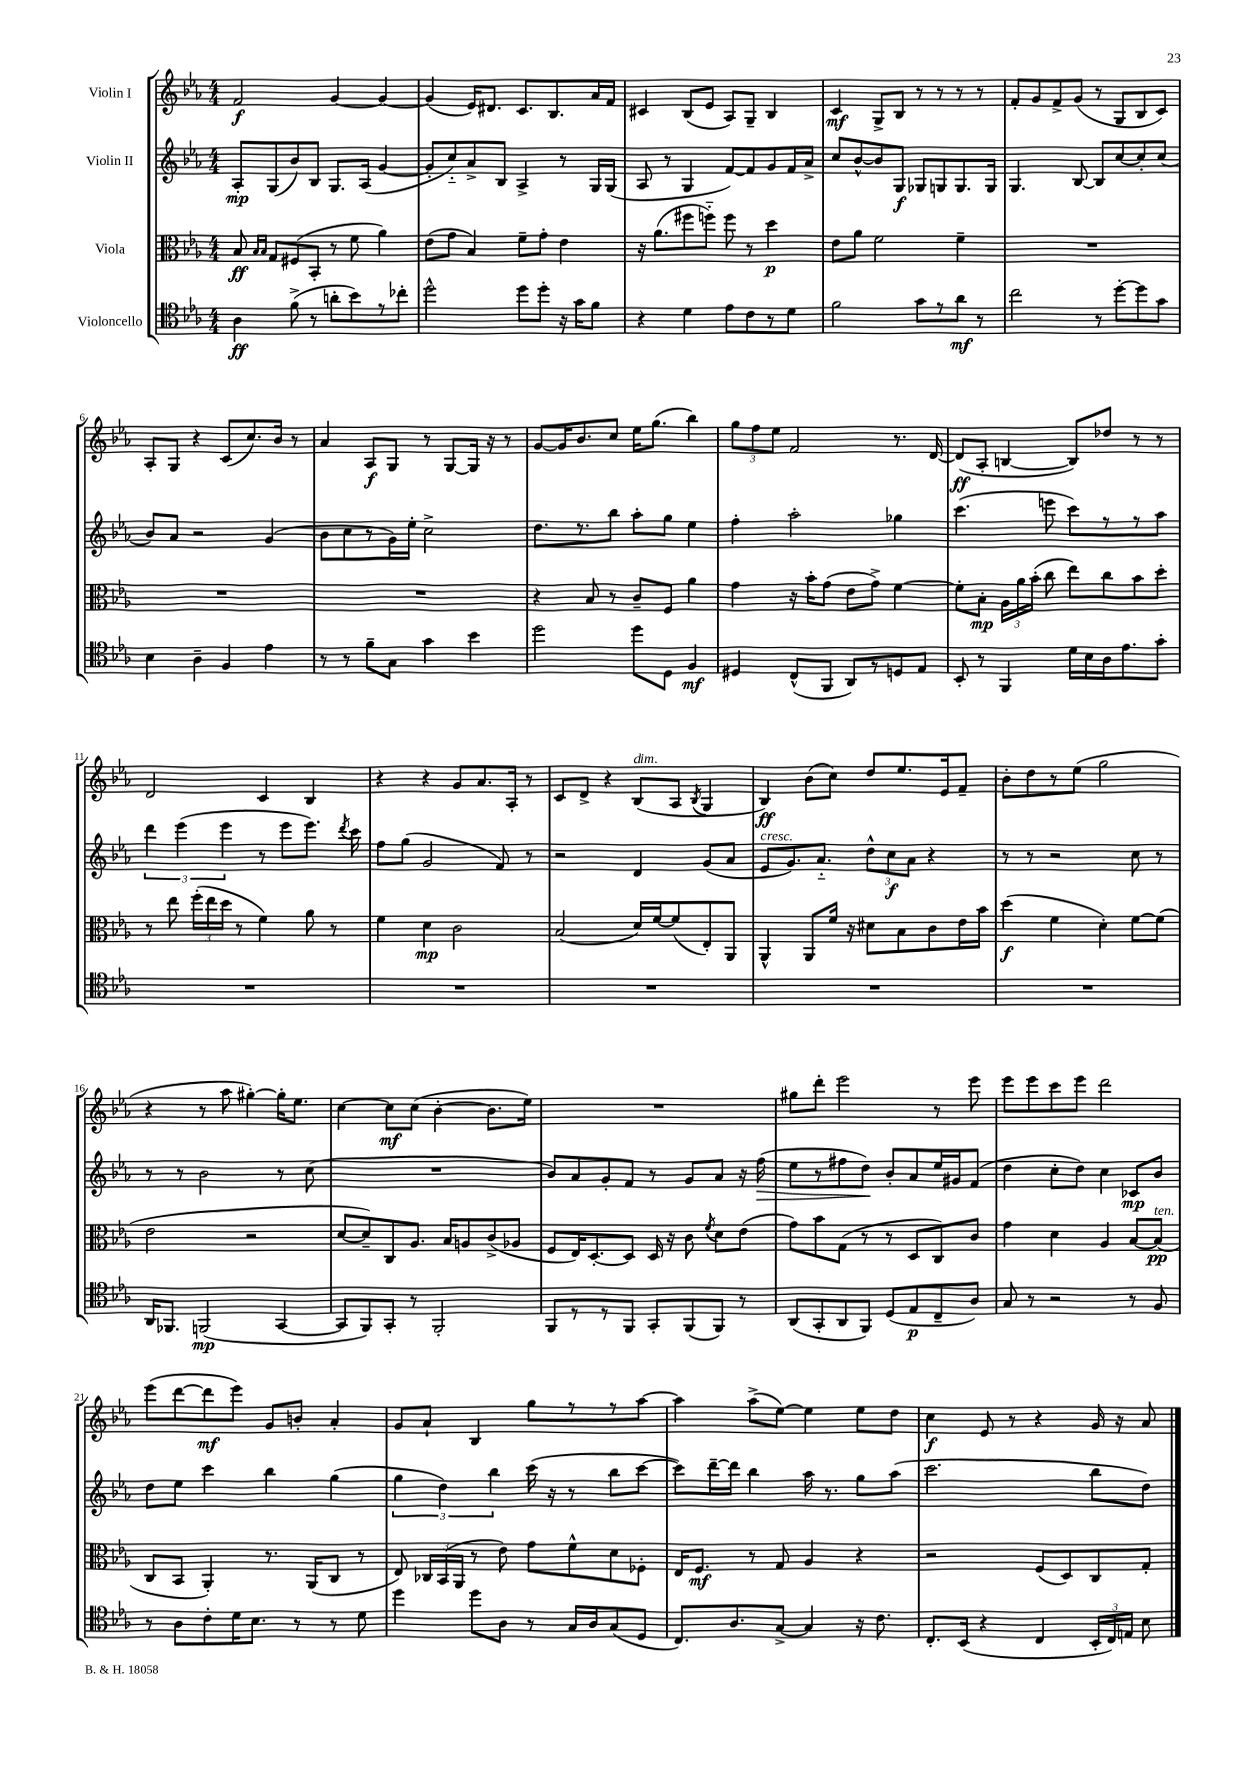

**kern	**dynam	**kern	**dynam	**kern	**dynam	**kern	**dynam
*part4	*part4	*part3	*part3	*part2	*part2	*part1	*part1
*staff4	*staff4	*staff3	*staff3	*staff2	*staff2	*staff1	*staff1
*I"Violoncello	*	*I"Viola	*	*I"Violin II	*	*I"Violin I	*
*clefC4	*	*clefC3	*	*clefG2	*	*clefG2	*
*k[b-e-a-]	*	*k[b-e-a-]	*	*k[b-e-a-]	*	*k[b-e-a-]	*
*M4/4	*	*M4/4	*	*M4/4	*	*M4/4	*
=1	=1	=1	=1	=1	=1	=1	=1
4A-\	ff	8B-/	ff	8A-'/L	mp	2f/	f
.	.	16qqB-/LL	.	.	.	.	.
.	.	16qqB-/JJ	.	.	.	.	.
.	.	8G/L	.	(8G/	.	.	.
(8f^\	.	(8F#X/	.	8b-/)	.	.	.
8r	.	8BB-'/J	.	8B-/J	.	.	.
8an'\L	.	8r	.	8.G/L	.	[4g/	.
8b-\)	.	8f\	.	.	.	.	.
.	.	.	.	(16A-/Jk	.	.	.
8r	.	4a-\)	.	[4g/	.	4g/_	.
8cc-X'\J	.	.	.	.	.	.	.
=2	=2	=2	=2	=2	=2	=2	=2
2dd^^\	.	(8e-\L	.	8g'/L]	.	(4g/]	.
.	.	8g\J	.	8cc/)	.	.	.
.	.	4B-/)	.	8a-^/	.	16e-/KL)	.
.	.	.	.	.	.	8.d#X/J	.
.	.	.	.	8B-/J	.	.	.
8dd\L	.	8f~\L	.	4A-^/	.	8.c/L	.
8dd'\J	.	8g'\J	.	.	.	.	.
.	.	.	.	.	.	8.B-/	.
16r	.	4e-\	.	8r	.	.	.
16g\KL	.	.	.	.	.	.	.
8f\J	.	.	.	16G/LL	.	16a-/L	.
.	.	.	.	(16G/JJ	.	16f/JJ	.
=3	=3	=3	=3	=3	=3	=3	=3
4r	.	16r	.	8A-/	.	4c#X/	.
.	.	(8.a-\L	.	.	.	.	.
.	.	.	.	8r	.	.	.
4d\	.	8ff#X\	.	4G/	.	(8B-/L	.
.	.	8ffn\J)	.	.	.	8e-/J	.
8e-\L	.	8ff\	.	[8f/L)	.	8A-/L)	.
8c\	.	8r	.	8f/]	.	8G~/J	.
8r	.	4dd\	p	8g/	.	4B-/	.
8d\J	.	.	.	16f/L	.	.	.
.	.	.	.	16a-^/JJ	.	.	.
=4	=4	=4	=4	=4	=4	=4	=4
2f\	.	8e-\L	.	8cc/L	.	4c/	mf
.	.	8a-\J	.	[8b-^^/	.	.	.
.	.	2f\	.	8b-/]	.	8G^/L	.
.	.	.	.	8G/J	f	8B-/J	.
8g\L	.	.	.	8G-X/L	.	8r	.
8r	.	.	.	8Gn/	.	8r	.
8a-\J	mf	4f~\	.	8.G/	.	8r	.
8r	.	.	.	.	.	8r	.
.	.	.	.	16G/Jk	.	.	.
=5	=5	=5	=5	=5	=5	=5	=5
2cc\	.	1r	.	4.G/	.	8f'/L	.
.	.	.	.	.	.	8g/	.
.	.	.	.	.	.	8f^/	.
.	.	.	.	[8B-/	.	(8g/J	.
8r	.	.	.	8B-/L]	.	8r	.
[8dd'\L	.	.	.	[8cc/	.	8G/L	.
8dd\]	.	.	.	8cc'/]	.	8B-/	.
8g\J	.	.	.	(8cc/J	.	8c/J)	.
!!LO:LB:g=z
=6	=6	=6	=6	=6	=6	=6	=6
4B-\	.	1r	.	8b-/L)	.	8A-'/L	.
.	.	.	.	8a-/J	.	8G/J	.
4A-~\	.	.	.	2r	.	4r	.
4F/	.	.	.	.	.	(8c/L	.
.	.	.	.	.	.	8.cc/)	.
4e-\	.	.	.	(4g/	.	.	.
.	.	.	.	.	.	16b-/Jk	.
.	.	.	.	.	.	8r	.
=7	=7	=7	=7	=7	=7	=7	=7
8r	.	1r	.	8b-\L	.	4a-/	.
8r	.	.	.	8cc\	.	.	.
8f~\L	.	.	.	8r	.	8A-/L	f
8G\J	.	.	.	16g\L)	.	8G/J	.
.	.	.	.	16ee-'\JJ	.	.	.
4g\	.	.	.	2cc^\	.	8r	.
.	.	.	.	.	.	[8G/L	.
4b-\	.	.	.	.	.	16G/Jk]	.
.	.	.	.	.	.	16r	.
.	.	.	.	.	.	8r	.
=8	=8	=8	=8	=8	=8	=8	=8
2dd\	.	4r	.	8.dd\L	.	[8g/L	.
.	.	.	.	.	.	16g/K]	.
.	.	.	.	8.r	.	8.b-/	.
.	.	8B-/	.	.	.	.	.
.	.	8r	.	8bb-\J	.	8cc/J	.
8dd\L	.	8c~/L	.	8aa-'\L	.	16ee-\KL	.
.	.	.	.	.	.	(8.gg\J	.
8D\J	.	8F/J	.	8gg\J	.	.	.
4F/	mf	4a-\	.	4ee-\	.	4bb-\)	.
=9	=9	=9	=9	=9	=9	=9	=9
4D#X/	.	4g\	.	4ff'\	.	12gg\L	.
.	.	.	.	.	.	12ff\	.
.	.	.	.	.	.	12ee-\J	.
(8C^^/L	.	16r	.	2aa-'\	.	2f/	.
.	.	16b-'\KL	.	.	.	.	.
8FF/J	.	(8g\J	.	.	.	.	.
8AA-/L)	.	8e-\L	.	.	.	.	.
8r	.	8g^\J)	.	.	.	.	.
8Dn/	.	[4f\	.	4gg-X\	.	8.r	.
8E-/J	.	.	.	.	.	.	.
.	.	.	.	.	.	[16d/	.
=10	=10	=10	=10	=10	=10	=10	=10
8BB-'/	.	8f'\L]	.	(4.ccc\	.	(8d/L]	ff
8r	.	8B-'\J	mp	.	.	8A-'/J	.
4FF/	.	24A-\LL	.	.	.	[4Bn/	.
.	.	24a-\	.	.	.	.	.
.	.	(24b-'\JJ	.	.	.	.	.
.	.	8cc\	.	8eeen\	.	.	.
16d\LL	.	8ee-\L)	.	8ccc\L)	.	8B/L])	.
16B-\	.	.	.	.	.	.	.
16A-\J	.	8cc\	.	8r	.	8dd-X/J	.
8.e-\	.	.	.	.	.	.	.
.	.	8b-\	.	8r	.	8r	.
8g'\J	.	8dd'\J	.	8aa-\J	.	8r	.
!!LO:LB:g=z
=11	=11	=11	=11	=11	=11	=11	=11
1r	.	8r	.	6ddd\	.	2d/	.
.	.	8ee-\	.	.	.	.	.
.	.	.	.	(6eee-\	.	.	.
.	.	(24ff'\LL	.	.	.	.	.
.	.	24ee-\	.	.	.	.	.
.	.	24dd\JJ	.	6eee-\	.	.	.
.	.	8r	.	.	.	.	.
.	.	4f\)	.	8r	.	4c/	.
.	.	.	.	8eee-\L	.	.	.
.	.	8a-\	.	8.eee-\J)	.	4B-/	.
.	.	8r	.	.	.	.	.
.	.	.	.	8qddd/	.	.	.
.	.	.	.	16ccc\	.	.	.
=12	=12	=12	=12	=12	=12	=12	=12
1r	.	4f\	.	8ff\L	.	4r	.
.	.	.	.	(8gg\J	.	.	.
.	.	4d\	mp	2g/	.	4r	.
.	.	2c\	.	.	.	8g/L	.
.	.	.	.	.	.	8.a-/	.
.	.	.	.	8f/)	.	.	.
.	.	.	.	.	.	16A-'/Jk	.
.	.	.	.	8r	.	8r	.
=13	=13	=13	=13	=13	=13	=13	=13
1r	.	(2B-/	.	2r	.	8c/L	.
.	.	.	.	.	.	8d^/J	.
.	.	.	.	.	.	4r	.
!	!	!	!	!	!	!LO:TX:a:i:t=dim.	!
.	.	16d/LL)	.	4d/	.	(8B-/L	.
.	.	[16f/J	.	.	.	.	.
.	.	(8f/]	.	.	.	8A-/J	.
.	.	.	.	.	.	8qB-/	.
.	.	8E-'/)	.	(8g/L	.	4G/	.
.	.	8AA-/J	.	8a-/J	.	.	.
=14	=14	=14	=14	=14	=14	=14	=14
!	!	!	!	!LO:TX:a:i:t=cresc.	!	!	!
1r	.	4AA-^^/	.	8e-/L	.	4B-/)	ff
.	.	.	.	8.g/)	.	.	.
.	.	8AA-/L	.	.	.	(8b-\L	.
.	.	.	.	8.a-/J	.	.	.
.	.	16f/Jk	.	.	.	8cc\J)	.
.	.	16r	.	.	.	.	.
.	.	8d#X\L	.	12dd^^\L	.	8dd/L	.
.	.	.	.	12cc\	f	.	.
.	.	8B-\	.	.	.	8.ee-/	.
.	.	.	.	12a-\J	.	.	.
.	.	8c\	.	4r	.	.	.
.	.	.	.	.	.	16e-/k	.
.	.	16e-\L	.	.	.	8f~/J	.
.	.	16b-\JJ	.	.	.	.	.
=15	=15	=15	=15	=15	=15	=15	=15
1r	.	(4dd\	f	8r	.	8b-'\L	.
.	.	.	.	8r	.	8dd\	.
.	.	4f\	.	2r	.	8r	.
.	.	.	.	.	.	(8ee-\J	.
.	.	4d'\)	.	.	.	2gg\	.
.	.	[8f\L	.	8cc\	.	.	.
.	.	(8f\J]	.	8r	.	.	.
!!LO:LB:g=z
=16	=16	=16	=16	=16	=16	=16	=16
16AA-/KL	.	2e-\	.	8r	.	4r	.
8.FF-X/J	.	.	.	.	.	.	.
.	.	.	.	8r	.	.	.
(2FFn/	mp	.	.	2b-\	.	8r	.
.	.	.	.	.	.	8aa-\	.
.	.	2r	.	.	.	[4gg#X'\)	.
[4GG/	.	.	.	8r	.	16gg#'\KL]	.
.	.	.	.	.	.	8.ee-\J	.
.	.	.	.	(8cc\	.	.	.
=17	=17	=17	=17	=17	=17	=17	=17
8GG/L]	.	[8d/L	.	1r	.	[4cc\	.
8FF/)	.	8d~/])	.	.	.	.	.
8GG'/J	.	8C/	.	.	.	8cc\L]	mf
8r	.	8.A-/J	.	.	.	(8cc\J	.
2FF'/	.	.	.	.	.	[4b-'\	.
.	.	16B-/KL	.	.	.	.	.
.	.	8An/	.	.	.	.	.
.	.	(8c^/	.	.	.	8.b-\L]	.
.	.	8A-X/J	.	.	.	.	.
.	.	.	.	.	.	16ee-\Jk)	.
=18	=18	=18	=18	=18	=18	=18	=18
8FF/L	.	8F/L	.	8b-/L)	.	1r	.
8r	.	16E-/K)	.	8a-/	.	.	.
.	.	[8.D'/	.	.	.	.	.
8r	.	.	.	8g'/	.	.	.
8FF/J	.	8D/J]	.	8f/J	.	.	.
8GG'/L	.	16D/	.	8r	.	.	.
.	.	16r	.	.	.	.	.
(8FF/	.	8c\	.	8g/L	.	.	.
.	.	8qf/	.	.	.	.	.
8FF/J)	.	8d\L	.	8a-/J	.	.	.
8r	.	(8e-\J	.	16r	.	.	.
!	!	!	!	!	!LO:HP:b	!	!
.	.	.	.	(16ff\	>	.	.
=19	=19	=19	=19	=19	=19	=19	=19
(8AA-/L	.	8g\L)	.	8ee-\L	.	8gg#X\L	.
8GG'/	.	8b-\	.	8r	.	8ddd'\J	.
8AA-/	.	(8G\J	.	8ff#X\	.	2eee-\	.
8FF/J)	.	8r	.	8dd\J)	.	.	.
(8D/L	.	8r	.	8b-'/L	]	.	.
8E-/	p	8D/L	.	8a-/	.	.	.
8C~/	.	8C/)	.	16ee-/L	.	8r	.
.	.	.	.	16g#X/J	.	.	.
8A-/J)	.	8c/J	.	(8f/J	.	8eee-\	.
=20	=20	=20	=20	=20	=20	=20	=20
8G/	.	4g\	.	4dd\	.	8eee-\L	.
8r	.	.	.	.	.	8eee-\	.
2r	.	4d\	.	8cc'\L	.	8ccc\	.
.	.	.	.	8dd\J)	.	8eee-\J	.
.	.	4A-/	.	4cc\	.	2ddd\	.
8r	.	[8B-/L	.	8c-X/L	mp	.	.
!	!	!LO:TX:a:i:t=ten.	!	!	!	!	!
8F/	.	(8B-/J]	pp	8b-/J	.	.	.
!!LO:LB:g=z
=21	=21	=21	=21	=21	=21	=21	=21
8r	.	8C/L	.	8dd\L	.	(8eee-\L	.
8A-\L	.	8BB-/J	.	8ee-\J	.	[8ddd\	.
8c'\	.	4AA-'/)	.	4ccc\	.	8ddd\]	mf
16d\K	.	.	.	.	.	8eee-\J)	.
8.B-\J	.	.	.	.	.	.	.
.	.	8.r	.	4bb-\	.	8g/L	.
8r	.	.	.	.	.	8bn'/J	.
.	.	(16AA-/KL	.	.	.	.	.
8r	.	8C/J	.	(4gg\	.	4a-'/	.
8d\	.	8r	.	.	.	.	.
=22	=22	=22	=22	=22	=22	=22	=22
4dd\	.	8E-/)	.	6gg\	.	8g/L	.
.	.	24C-X/LL	.	.	.	8a-`/J	.
.	.	(24BB-/	.	6dd\)	.	.	.
.	.	24AA-/JJ	.	.	.	.	.
8dd\L	.	8r	.	.	.	4B-/	.
.	.	.	.	6bb-\	.	.	.
8A-\J	.	8e-\)	.	.	.	.	.
8r	.	8g\L	.	(16ccc\	.	8gg\L	.
.	.	.	.	16r	.	.	.
16G/LL	.	8f^^\	.	8r	.	8r	.
16A-/J	.	.	.	.	.	.	.
(8G/	.	8d\	.	8bb-\L	.	8r	.
8D/J	.	8F-X'\J	.	[8ccc\J	.	[8aa-\J	.
=23	=23	=23	=23	=23	=23	=23	=23
8.C/L)	.	16E-/KL	.	8ccc\L])	.	4aa-\]	.
.	.	8.F/J	mf	.	.	.	.
.	.	.	.	[16ddd~\L	.	.	.
8.A-/	.	.	.	16ddd\JJ]	.	.	.
.	.	8r	.	4bb-\	.	(8aa-^\L	.
[8G^/J	.	8G/	.	.	.	[8ee-\J)	.
4G/]	.	4A-/	.	16aa-\	.	4ee-\]	.
.	.	.	.	8.r	.	.	.
16r	.	4r	.	8gg\L	.	8ee-\L	.
8.c\	.	.	.	.	.	.	.
.	.	.	.	(8aa-\J	.	8dd\J	.
=24	=24	=24	=24	=24	=24	=24	=24
8.C'/L	.	2r	.	2.ccc\	.	4cc\	f
(16BB-/Jk	.	.	.	.	.	.	.
4r	.	.	.	.	.	8e-/	.
.	.	.	.	.	.	8r	.
4C/	.	(8F/L	.	.	.	4r	.
.	.	8D/)	.	.	.	.	.
24BB-'/LL	.	8C/	.	8bb-\L	.	16g/	.
24C/)	.	.	.	.	.	.	.
.	.	.	.	.	.	16r	.
24En/JJ	.	.	.	.	.	.	.
8B-\	.	8G'/J	.	8dd\J)	.	8a-/	.
==	==	==	==	==	==	==	==
*-	*-	*-	*-	*-	*-	*-	*-
